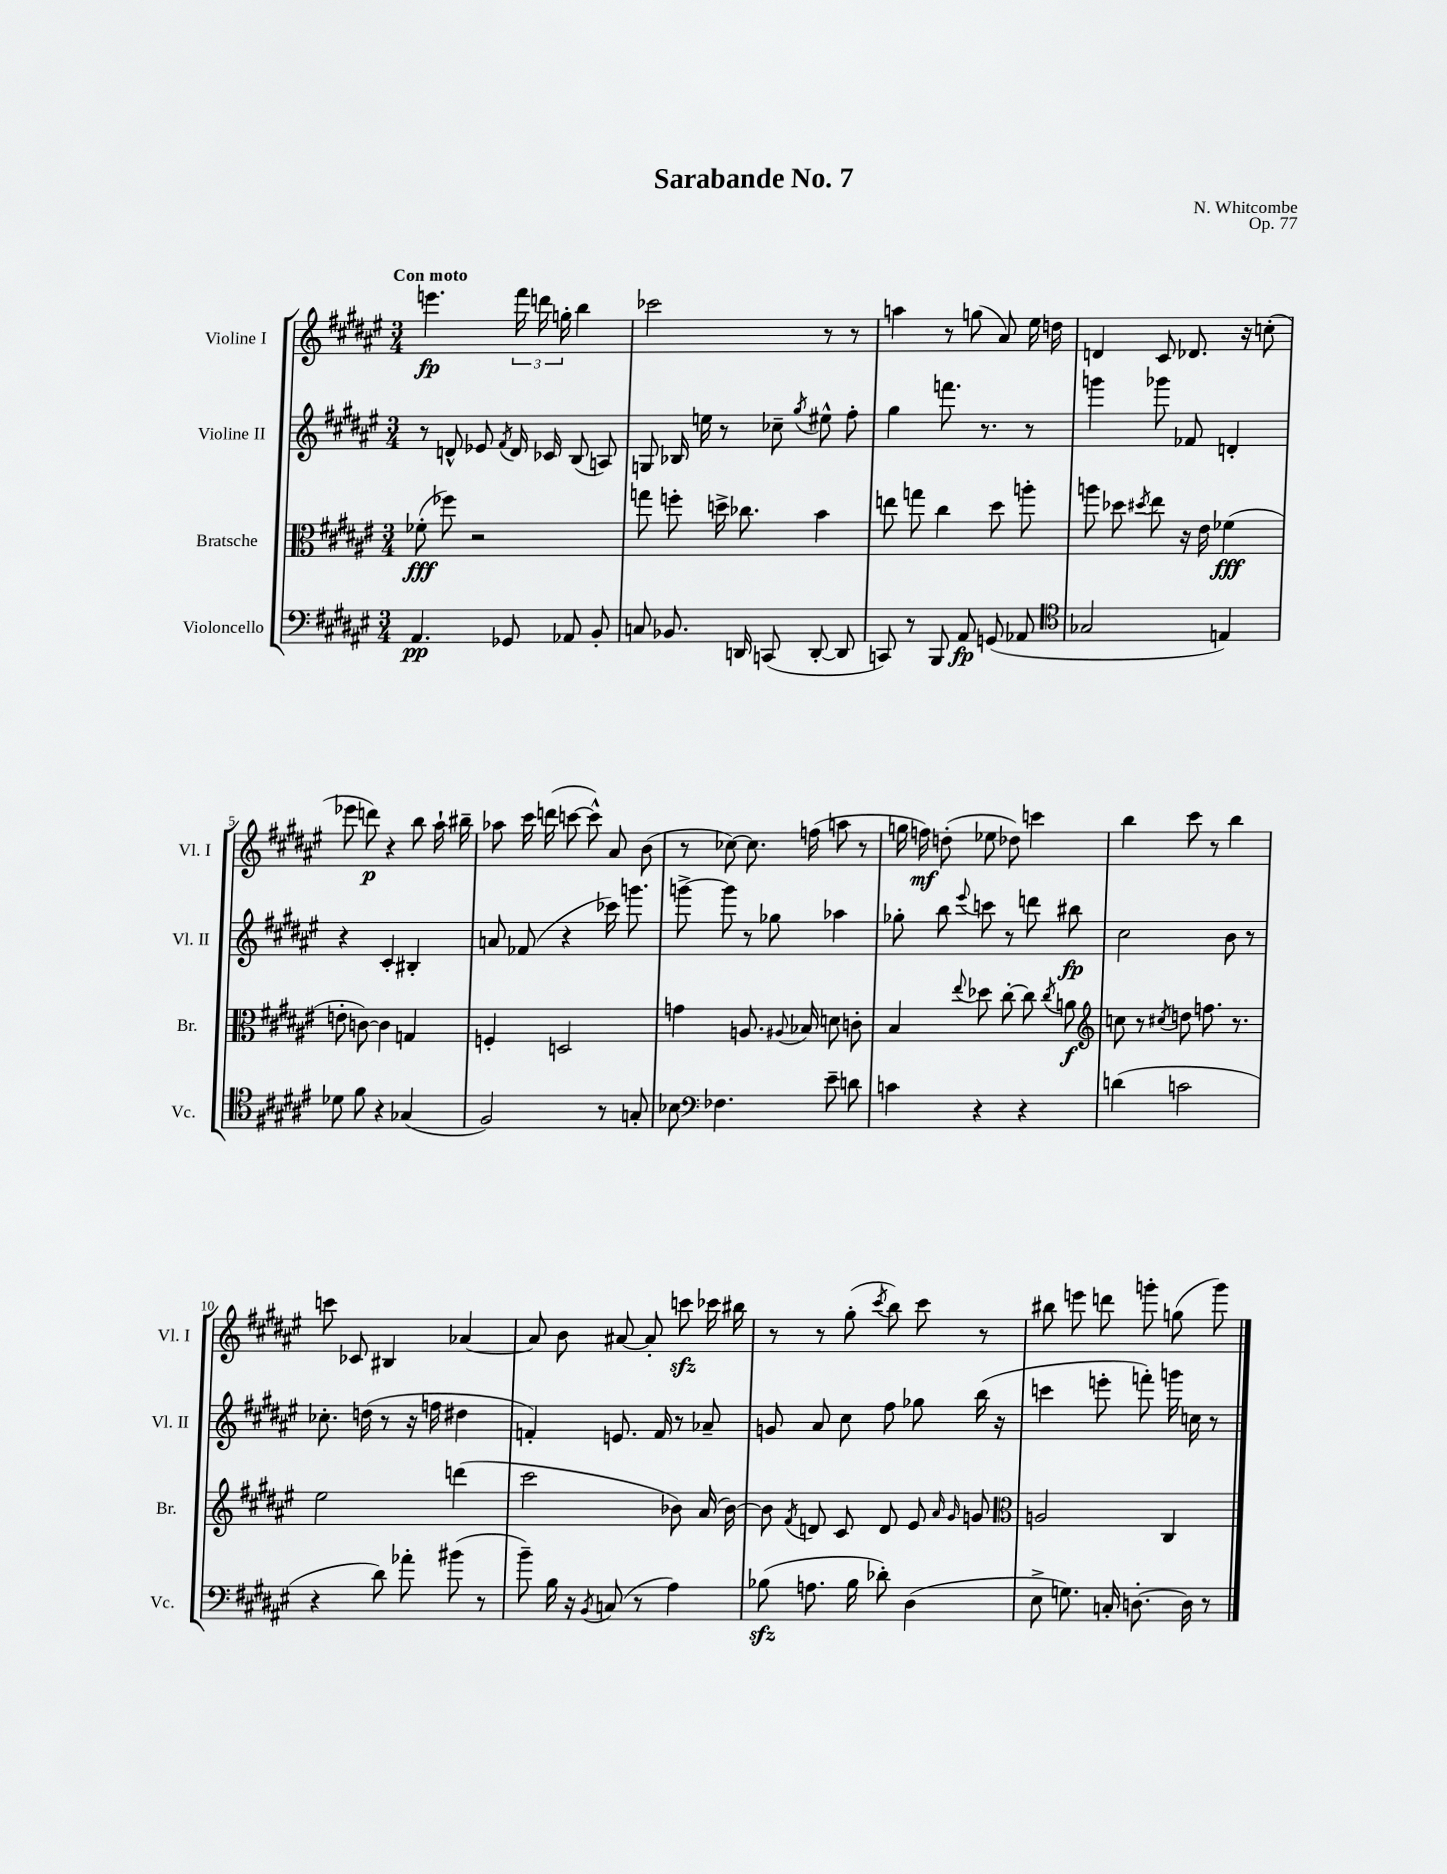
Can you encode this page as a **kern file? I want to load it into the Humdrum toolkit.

**kern	**kern	**kern	**kern
*staff4	*staff3	*staff2	*staff1
*clefF4	*clefC3	*clefG2	*clefG2
*k[f#c#g#d#a#e#]	*k[f#c#g#d#a#e#]	*k[f#c#g#d#a#e#]	*k[f#c#g#d#a#e#]
*M3/4	*M3/4	*M3/4	*M3/4
4.AA#	(8f-'	8r	4.eee
.	8ff-)	8d^^	.
.	2r	8e-	.
.	.	8qf#	.
8GG-	.	16d	24fff#
.	.	.	24ddd
.	.	16c-	.
.	.	.	24gg'
8AA-	.	(8B	4bb
8BB'	.	8A)	.
=	=	=	=
8C	8gg	8G	2ccc-
8.BB-	8ff'	16B-	.
.	.	16ee	.
.	16dd^	8r	.
16DD	8.cc-	.	.
(8CC	.	8cc-~	.
.	.	8qgg#	.
[8DD'	4b	8ee#^^	8r
8DD]	.	8ff#'	8r
=	=	=	=
8CC)	8ee	4gg#	4aa
8r	8gg	.	.
8BBB	4cc#	8.fff	8r
8AA#	.	.	(8gg
.	.	8.r	.
(8GG	8dd#	.	8a#)
8AA-	8aa'	8r	16ee#
.	.	.	16dd
=	=	=	=
*clefC4	*	*	*
2G-	8aa	4ggg	4d
.	8dd-	.	.
.	8qdd#	.	.
.	8ee#	8ggg-	8c#
.	16r	8f-	8.d-
.	16e#	.	.
4E)	(4f-	4d'	.
.	.	.	16r
.	.	.	(8cc'
=	=	=	=
8d-	8e'	4r	8eee-
8f#	[8c)	.	8ddd)
4r	4c]	4c#'	4r
(4G-	4G	4B#'	8bb
.	.	.	16aa#`
.	.	.	16bb#~
=	=	=	=
2F#)	4F'	8a	8aa-
.	.	(8f-	16ccc#
.	.	.	(16ddd
.	2D	4r	[8ccc
.	.	.	8ccc^^])
8r	.	16ccc-)	8a#
.	.	8.ggg	.
8G'	.	.	(8b
=	=	=	=
8B-	4g	[8ggg^	8r
*clefF4	*	*	*
4.F-	.	8ggg]	[8cc-)
.	8.A	8r	8.cc-]
.	.	8gg-	.
.	8qqA#	.	.
.	16B-	.	(16ff
8e#~	8d	4aa-	8aa
8d	8c'	.	8r
=	=	=	=
4c	4B	8gg-'	16gg
.	.	.	16ff)
.	.	8bb	(8dd'
.	8qqee#	8qqeee#	.
4r	8dd-	8ccc	8ee-
.	[8cc#'	8r	8dd-)
4r	8cc#]	8ddd	4ccc
.	8qcc#	.	.
.	8a	8bb#	.
=	=	=	=
*	*clefG2	*	*
(4d	8cc	2cc#	4bb
.	8r	.	.
.	8qcc#	.	.
2c	8dd	.	8ccc#
.	8.ff	.	8r
.	.	8b	4bb
.	8.r	.	.
.	.	8r	.
=	=	=	=
4r	2ee#	8.cc-'	8ccc
.	.	.	8c-
.	.	(16dd	.
8d#)	.	8r	4B#
8a-'	.	16r	.
.	.	16ff	.
(8b#	(4ddd	4dd#	[4a-
8r	.	.	.
=	=	=	=
8b~)	2ccc#	4f')	8a-]
16B	.	.	8b
16r	.	.	.
8qBB	.	.	.
(8C	.	8.e	[8a#
8r	.	.	8a#']
.	.	16f	.
4A#)	8b-)	8r	8ccc
.	(16a#	8a-~	16ccc-
.	[16b-)	.	16bb#
=	=	=	=
(8B-	8b-]	8g	8r
.	8qf#	.	.
8.A	8d	8a#	8r
.	8c#	8cc#	(8gg#'
16B-	.	.	.
.	.	.	8qccc#
8d-')	8d	8ff#	8bb)
(4D#	8e#	8gg-	8ccc#
.	16qqa#	.	.
.	16qqg#	.	.
.	8g	(16bb	8r
.	.	16r	.
=	=	=	=
*	*clefC3	*	*
8E#^	2A	4ccc	8bb#
8.G)	.	.	8eee
.	.	8eee'	8ddd
16C'	.	.	.
[8.D'	.	8fff')	8ggg'
.	4C#	16ggg	(8gg
16D]	.	16cc	.
8r	.	8r	8ggg)
==	==	==	==
*-	*-	*-	*-
